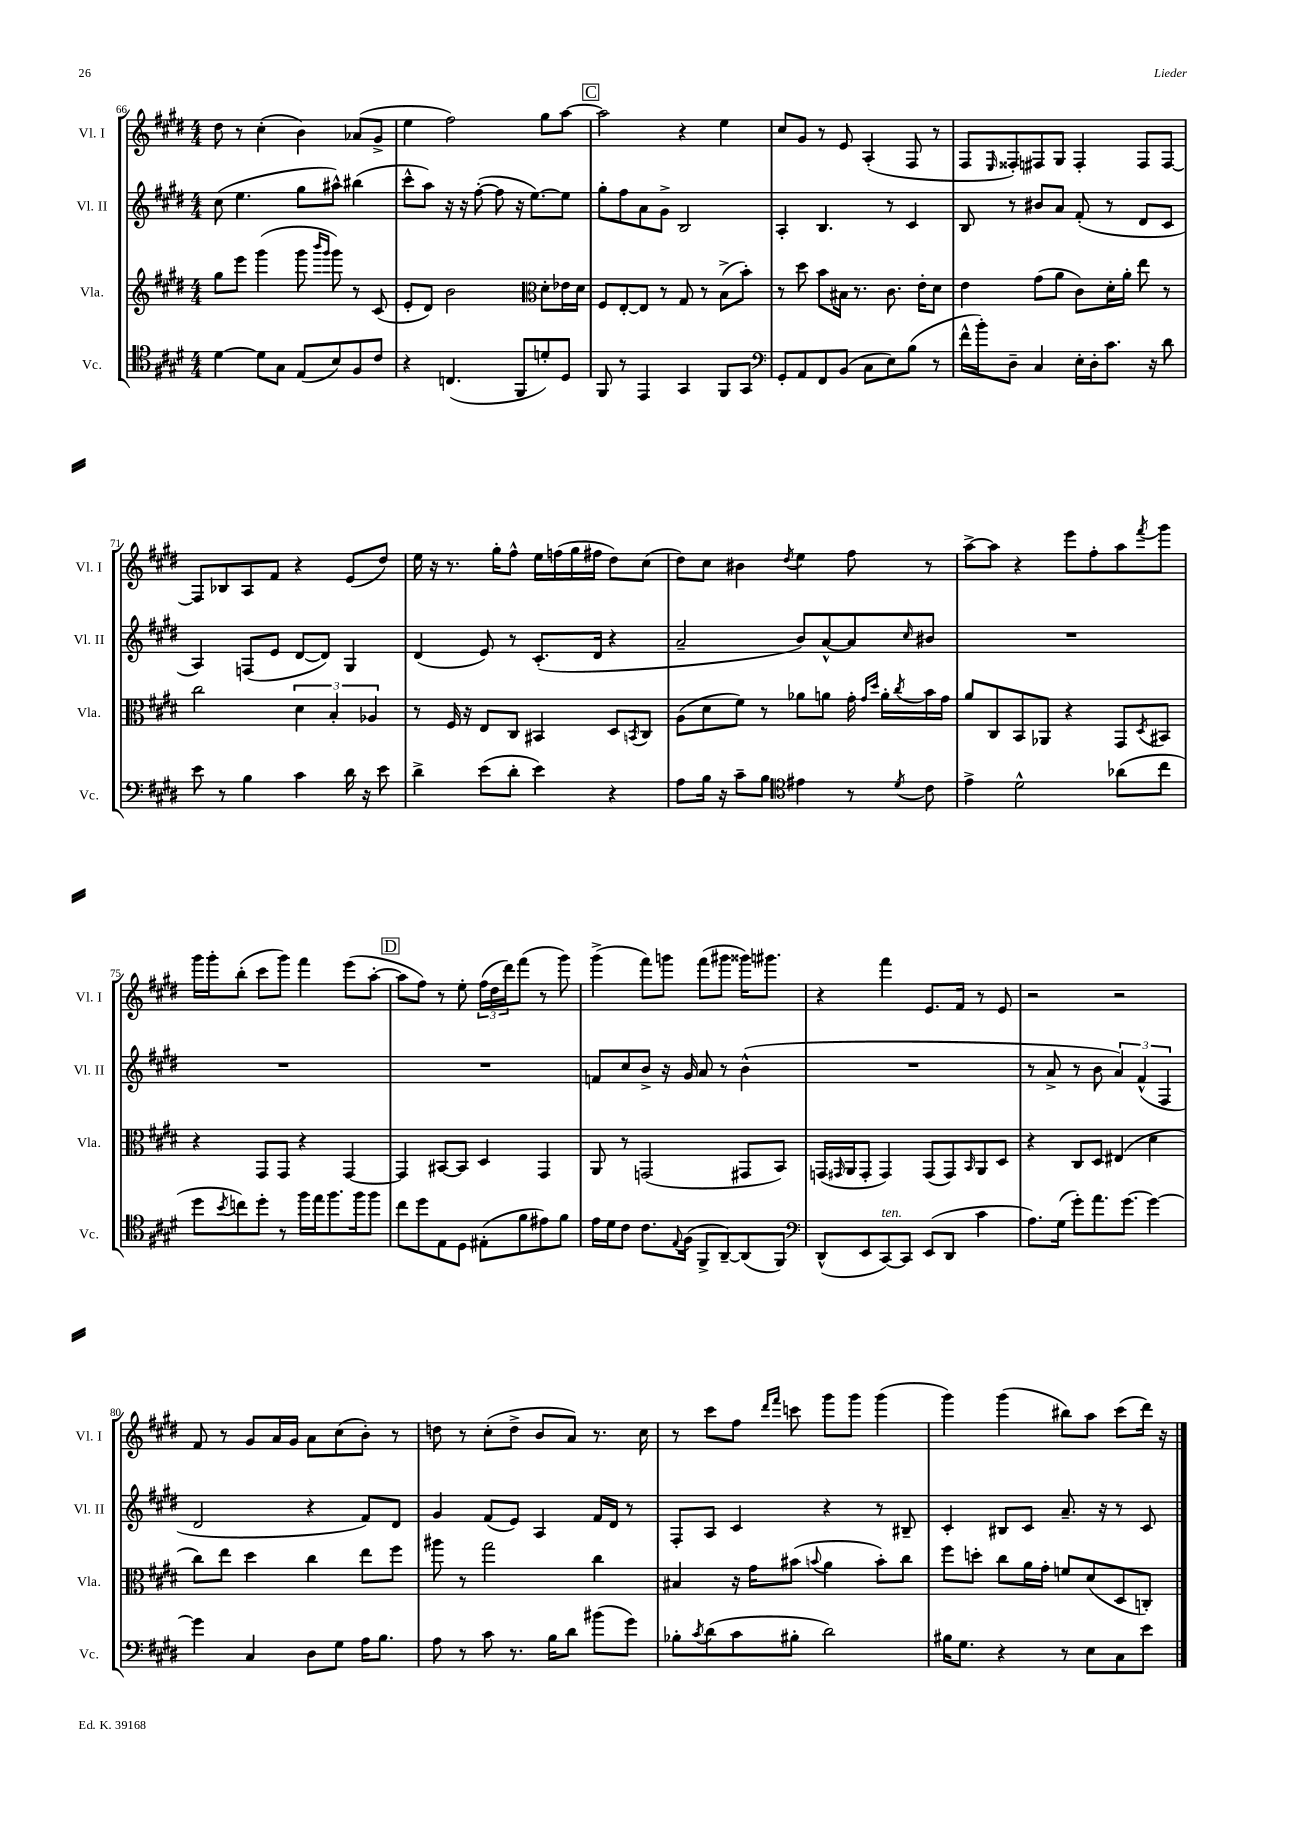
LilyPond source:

<<
\new StaffGroup <<
\new Staff = "s0" \with { instrumentName = "Vl. I" shortInstrumentName = "Vl. I" } {
    \clef treble \key e \major \numericTimeSignature \time 4/4
    dis''8 r8 cis''4-.( b'4) aes'8( gis'8-> |
    e''4 fis''2) gis''8 a''8~ |
    \mark \markup { \box "C" } a''2 r4 e''4 |
    cis''8 gis'8 r8 e'8 a4-.( fis8 r8 |
    fis8 \grace { e16 } fisis8-.) fis8 gis8 fis4-. fis8 fis8~ |
    fis8 bes8 a8 fis'8 r4 e'8( dis''8) |
    e''16 r16 r8. gis''16-. fis''8-^ e''16 f''16( gis''16 fis''16 dis''8) cis''8( |
    dis''8) cis''8 bis'4 \acciaccatura { dis''8 } e''4 fis''8 r8 |
    a''8~-> a''8 r4 e'''8 fis''8-. a''8 \acciaccatura { fis'''8 } gis'''8 |
    gis'''16 gis'''16-. b''8-.( cis'''8 gis'''8) fis'''4 e'''8( a''8~-. |
    \mark \markup { \box "D" } a''8 fis''8) r8 e''8-. \tuplet 3/2 { fis''16( dis''16 dis'''16) } fis'''8( r8 gis'''8) |
    gis'''4->( fis'''8) g'''8 fis'''8( gis'''8 gisis'''16) gis'''8. |
    r4 fis'''4 e'8. fis'16 r8 e'8 |
    r2 r2 |
    fis'8 r8 gis'8 a'16 gis'16 a'8 cis''8( b'8-.) r8 |
    d''8 r8 cis''8-.( d''8-> b'8 a'8) r8. cis''16 |
    r8 cis'''8 fis''8 \grace { dis'''16 fis'''16 } c'''8 gis'''8 gis'''8 gis'''4( |
    gis'''4) gis'''4( bis''8) a''8 cis'''8( dis'''16) r16 \bar "|." |
}
\new Staff = "s1" \with { instrumentName = "Vl. II" shortInstrumentName = "Vl. II" } {
    \clef treble \key e \major \numericTimeSignature \time 4/4
    cis''8( e''4. gis''8 ais''8-^) bis''4( |
    cis'''8-^ a''8) r16 r16 fis''8~-.( fis''8 r16 e''8.~) e''8 |
    \mark \markup { \box "C" } gis''8-. fis''8 a'8 gis'8-> b2 |
    a4-. b4. r8 cis'4 |
    b8 r8 bis'8 a'8 fis'8-.( r8 dis'8 cis'8 |
    a4) f8( e'8 dis'8~ dis'8) gis4 |
    dis'4( e'8) r8 cis'8.-.( dis'16 r4 |
    a'2-- b'8) a'8~-^ a'8 \grace { cis''16 } bis'8 |
    R1 |
    R1 |
    \mark \markup { \box "D" } R1 |
    f'8 cis''8 b'8-> r16 gis'16 a'8 r8 b'4-^( |
    R1 |
    r8 a'8-> r8 b'8 \tuplet 3/2 { a'4) fis'4-^( fis4 } |
    dis'2 r4 fis'8) dis'8 |
    gis'4 fis'8( e'8) a4 fis'16 dis'16 r8 |
    fis8-. a8 cis'4 r4 r8 bis8-- |
    cis'4-. bis8 cis'8 a'8.-- r16 r8 cis'8 \bar "|." |
}
\new Staff = "s2" \with { instrumentName = "Vla." shortInstrumentName = "Vla." } {
    \clef treble \key e \major \numericTimeSignature \time 4/4
    gis''8 e'''8 gis'''4( gis'''8 \grace { b'''16 gis'''16 } gis'''8) r8 cis'8( |
    e'8-. dis'8) b'2 \clef alto dis'8-. ees'16 dis'16 |
    \mark \markup { \box "C" } fis8 e8~-. e8 r8 gis8 r8 b8->( b'8-.) |
    r8 dis''8 b'8 bis16 r8. cis'8. e'16-. dis'8 |
    e'4 gis'8( a'8 cis'8) dis'16-. a'16-. e''8 r8 |
    cis''2 \tuplet 3/2 { dis'4 b4-. aes4 } |
    r8 fis16 r16 e8 cis8 bis,4 dis8 \acciaccatura { b,8 } cis8 |
    a8( dis'8 fis'8) r8 aes'8 a'8 gis'16-. \grace { gis'16 dis''16 } a'16-. \acciaccatura { cis''8 } b'16 gis'16 |
    a'8 cis8 b,8 aes,8 r4 gis,8 \acciaccatura { dis8 } bis,8 |
    r4 gis,8 gis,8 r4 gis,4~ |
    \mark \markup { \box "D" } gis,4 bis,8~ bis,8 dis4 gis,4 |
    a,8 r8 g,2( gis,8 b,8) |
    g,16( \grace { gis,16 } a,16 gis,8-. gis,4) gis,8( gis,8) \grace { b,16 } a,8 dis8 |
    r4 cis8 dis8 eis4( dis'4 |
    cis''8) e''8 dis''4 cis''4 e''8 fis''8 |
    ais''8 r8 gis''2 cis''4 |
    bis4 r16 gis'16 bis'8( \appoggiatura { b'8 } a'4 b'8-.) cis''8 |
    fis''8 d''8-. cis''8 a'16 gis'16-. f'8 dis'8( dis8 c8-.) \bar "|." |
}
\new Staff = "s3" \with { instrumentName = "Vc." shortInstrumentName = "Vc." } {
    \clef tenor \key e \major \numericTimeSignature \time 4/4
    dis'4~ dis'8 gis8 e8( b8) fis8 cis'8 |
    r4 c4.( fis,8 d'8-.) dis8 |
    \mark \markup { \box "C" } fis,8 r8 e,4 gis,4 fis,8 gis,8 |
    \clef bass gis,8-. a,8 fis,8 b,8( cis8 e8) b8( r8 |
    fis'16-^ b'16-.) dis8-- cis4 e16-. dis16-. cis'8. r16 dis'8 |
    e'8 r8 b4 cis'4 dis'16 r16 e'8 |
    dis'4-> e'8( dis'8-. e'4) r4 |
    a8 b16 r16 cis'8-- b8 \clef tenor eis'4 r8 \acciaccatura { dis'8 } cis'8 |
    e'4-> dis'2-^ aes'8( cis''8 |
    dis''8 \acciaccatura { b'8 } c''8) dis''8-. r8 fis''16 e''16 fis''8. fis''16 fis''8 |
    \mark \markup { \box "D" } cis''8 dis''8 e8 dis8 eis8-.( fis'8 eis'8) fis'8 |
    e'16 dis'16 cis'8 cis'8. \appoggiatura { e8 } fis16( fis,8-> a,8~--) a,8( fis,8) |
    \clef bass dis,8-^( e,8 cis,8~^\markup { \italic "ten." }) cis,8 e,8( dis,8 cis'4 |
    a8.) gis16( gis'8-.) a'8. gis'8.~ gis'4~ |
    gis'4 cis4 dis8 gis8 a16 b8. |
    a8 r8 cis'8 r8. b16 dis'8 bis'8( gis'8) |
    bes8-. \acciaccatura { cis'8 } dis'8( cis'8 bis8-. dis'2) |
    bis16 gis8. r4 r8 e8 cis8 e'8 \bar "|." |
}
>>
>>
\layout { \context { \Score currentBarNumber = #66 } }
